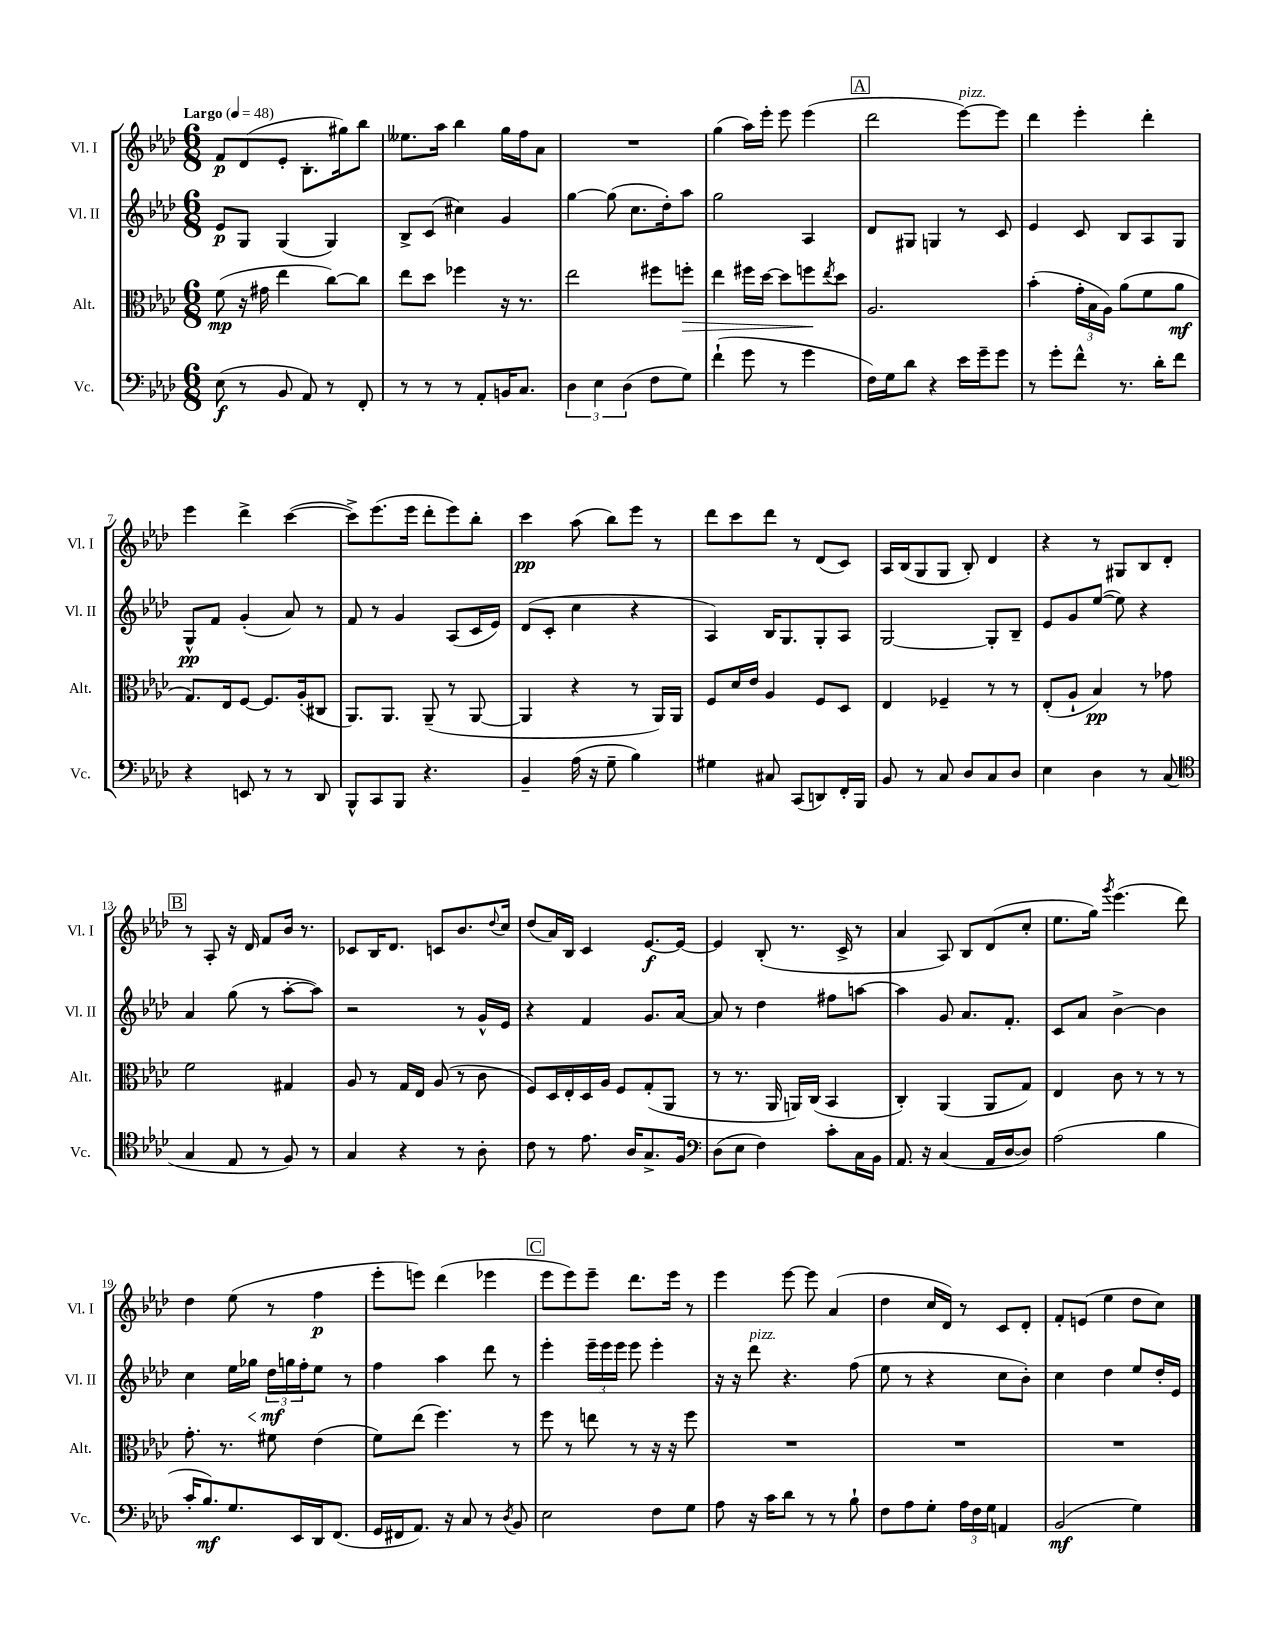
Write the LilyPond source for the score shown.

<<
\new StaffGroup <<
\new Staff = "s0" \with { instrumentName = "Vl. I" shortInstrumentName = "Vl. I" } {
    \clef treble \key aes \major \numericTimeSignature \time 6/8 \tempo "Largo" 4 = 48
    f'8\p des'8( ees'8-. bes8.-. gis''16) bes''8 |
    eeses''8. aes''16 bes''4 g''16 f''16 aes'8 |
    R2. |
    g''4( aes''16) ees'''16-. ees'''8 ees'''4( |
    \mark \markup { \box "A" } des'''2 ees'''8~^\markup { \italic "pizz." }) ees'''8 |
    des'''4 ees'''4-. des'''4-. |
    ees'''4 des'''4-> c'''4~( |
    c'''8->) ees'''8.( ees'''16 des'''8-. ees'''8) bes''8-. |
    c'''4\pp aes''8( bes''8) ees'''8 r8 |
    des'''8 c'''8 des'''8 r8 des'8( c'8) |
    aes16 bes16( g8 g8 bes8-.) des'4 |
    r4 r8 gis8 bes8 des'8-. |
    \mark \markup { \box "B" } r8 aes8-. r16 des'16 f'8 bes'16 r8. |
    ces'8 bes16 des'8. c'8 bes'8. \appoggiatura { des''8 } c''16 |
    des''8( aes'16) bes16 c'4 ees'8.~\f ees'16~ |
    ees'4 bes8-.( r8. c'16-> r8 |
    aes'4 aes8) bes8 des'8( c''8-. |
    ees''8. g''16) \acciaccatura { g'''8 } ees'''4.( des'''8) |
    des''4 ees''8( r8 f''4\p |
    ees'''8-. e'''8) des'''4( ees'''4 |
    \mark \markup { \box "C" } ees'''8 ees'''8) ees'''8-- des'''8. ees'''16 r8 |
    ees'''4 ees'''8~ ees'''8 aes'4( |
    des''4 c''16 des'16) r8 c'8 des'8-. |
    f'8-. e'8( ees''4 des''8 c''8) \bar "|." |
}
\new Staff = "s1" \with { instrumentName = "Vl. II" shortInstrumentName = "Vl. II" } {
    \clef treble \key aes \major \numericTimeSignature \time 6/8
    ees'8\p g8 g4( g4) |
    bes8-> c'8( cis''4) g'4 |
    g''4~ g''8( c''8. des''16-.) aes''8 |
    g''2 aes4 |
    \mark \markup { \box "A" } des'8 gis8 g4 r8 c'8 |
    ees'4 c'8 bes8 aes8 g8 |
    g8-^\pp f'8 g'4-.( aes'8) r8 |
    f'8 r8 g'4 aes8( c'16 ees'16) |
    des'8( c'8-. c''4 r4 |
    aes4) bes16 g8. g8-. aes8 |
    g2~ g8-. bes8-- |
    ees'8 g'8 ees''8~( ees''8) r4 |
    \mark \markup { \box "B" } aes'4 g''8( r8 aes''8~-. aes''8) |
    r2 r8 g'16-^ ees'16 |
    r4 f'4 g'8. aes'16~ |
    aes'8 r8 des''4 fis''8 a''8~ |
    a''4 g'8 aes'8. f'8.-. |
    c'8 aes'8 bes'4~-> bes'4 |
    c''4 ees''16 ges''16\< \tuplet 3/2 { des''16\mf\! g''16 f''16-. } ees''8 r8 |
    f''4 aes''4 des'''8 r8 |
    \mark \markup { \box "C" } ees'''4-. \tuplet 3/2 { ees'''16-- ees'''16 ees'''16 } ees'''8 ees'''4-. |
    r16 r16 des'''8^\markup { \italic "pizz." } r4. f''8( |
    ees''8 r8 r4 c''8 bes'8-.) |
    c''4 des''4 ees''8 des''16-. ees'16 \bar "|." |
}
\new Staff = "s2" \with { instrumentName = "Alt." shortInstrumentName = "Alt." } {
    \clef alto \key aes \major \numericTimeSignature \time 6/8
    f'8\mp( r16 gis'16 ees''4 c''8~) c''8 |
    ees''8 des''8 fes''4 r16 r8. |
    ees''2 fis''8 f''8-.\> |
    ees''4 fis''16 des''16~ des''8 f''8\! \acciaccatura { ees''8 } des''8 |
    \mark \markup { \box "A" } aes2. |
    bes'4-.( \tuplet 3/2 { g'16-. bes16 aes16) } aes'8( f'8 aes'8\mf |
    g8.) ees16 f8~ f8. aes16-.( cis8 |
    aes,8.) aes,8. aes,8--( r8 aes,8~ |
    aes,4 r4 r8 aes,16) aes,16 |
    f8 des'16 ees'16 aes4 f8 des8 |
    ees4 fes4-- r8 r8 |
    ees8-.( aes8-! bes4\pp) r8 ges'8 |
    \mark \markup { \box "B" } f'2 gis4 |
    aes8 r8 g16 ees16 aes8( r8 c'8 |
    f8) des16 ees16-. des16 aes16 f8 g8-.( aes,8 |
    r8 r8. aes,16 a,16) c16( bes,4 |
    c4-.) aes,4( aes,8 g8) |
    ees4 c'8 r8 r8 r8 |
    g'8.-. r8. fis'8 ees'4( |
    f'8) ees''8( f''4.) r8 |
    \mark \markup { \box "C" } f''8 r8 e''8 r8 r16 r16 f''8 |
    R2. |
    R2. |
    R2. \bar "|." |
}
\new Staff = "s3" \with { instrumentName = "Vc." shortInstrumentName = "Vc." } {
    \clef bass \key aes \major \numericTimeSignature \time 6/8
    ees8\f( r8 bes,8 aes,8) r8 f,8-. |
    r8 r8 r8 aes,8-. b,16 c8. |
    \tuplet 3/2 { des4 ees4 des4( } f8 g8) |
    f'4-!( g'8 r8 g'4 |
    \mark \markup { \box "A" } f16) g16 des'8 r4 ees'16 g'16-- g'8 |
    r8 g'8-. f'8-^ r8. des'16-. f'8 |
    r4 e,8 r8 r8 des,8 |
    bes,,8-^ c,8 bes,,8 r4. |
    bes,4-- aes16( r16 g8-- bes4) |
    gis4 cis8 c,8( d,8) f,16-. bes,,16 |
    bes,8 r8 c8 des8 c8 des8 |
    ees4 des4 r8 c8( |
    \mark \markup { \box "B" } \clef tenor g4 ees8 r8 f8) r8 |
    g4 r4 r8 aes8-. |
    c'8 r8 ees'8. aes16 g8.-> f16 |
    \clef bass des8( ees8 f4) c'8-. c16 bes,16 |
    aes,8. r16 c4( aes,16 des16~ des8) |
    aes2( bes4 |
    c'16-. bes8.\mf) g8. ees,16 des,16 f,8.( |
    g,16 fis,16 aes,8.) r16 c8 r8 \acciaccatura { des8 } bes,8 |
    \mark \markup { \box "C" } ees2 f8 g8 |
    aes8 r16 c'16 des'8 r8 r8 bes8-! |
    f8 aes8 g8-. \tuplet 3/2 { aes16 f16 g16 } a,4 |
    bes,2\mf( g4) \bar "|." |
}
>>
>>
